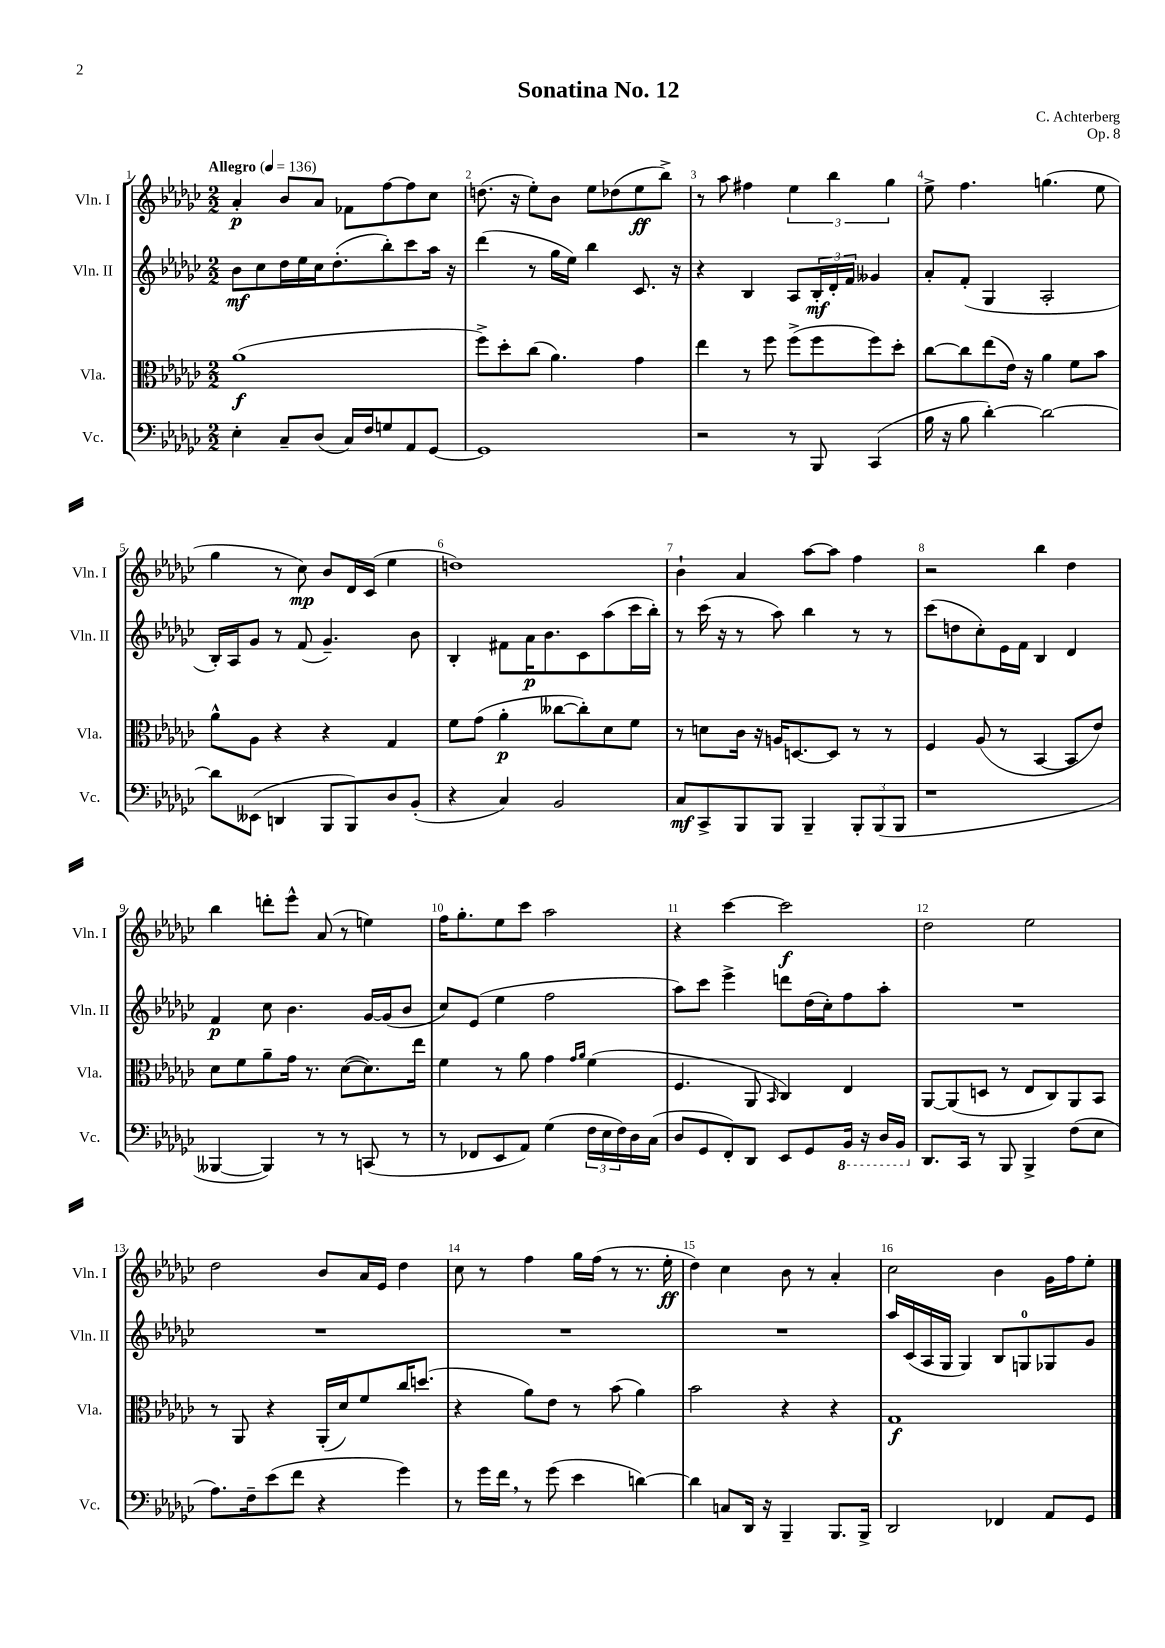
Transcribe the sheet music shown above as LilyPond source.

\header { title = "Sonatina No. 12" composer = "C. Achterberg" opus = "Op. 8" }
<<
\new StaffGroup <<
\new Staff = "s0" \with { instrumentName = "Vln. I" shortInstrumentName = "Vln. I" } {
    \clef treble \key ges \major \numericTimeSignature \time 2/2 \tempo "Allegro" 4 = 136
    aes'4-.\p bes'8 aes'8 fes'8 f''8~ f''8 ces''8 |
    d''8.( r16 ees''8-.) bes'8 ees''8 des''8( ees''8\ff bes''8->) |
    r8 aes''8 fis''4 \tuplet 3/2 { ees''4 bes''4 ges''4 } |
    ees''8-> f''4. g''4.( ees''8 |
    ges''4 r8 ces''8\mp) bes'8 des'16 ces'16( ees''4 |
    d''1) |
    bes'4-! aes'4 aes''8~ aes''8 f''4 |
    r2 bes''4 des''4 |
    bes''4 d'''8-. ees'''8-^ aes'8( r8 e''4) |
    f''16 ges''8.-. ees''8 ces'''8 aes''2 |
    r4 ces'''4~ ces'''2\f |
    des''2 ees''2 |
    des''2 bes'8 aes'16 ees'16 des''4 |
    ces''8 r8 f''4 ges''16 f''16( r8 r8. ees''16-.\ff |
    des''4) ces''4 bes'8 r8 aes'4-. |
    ces''2 bes'4 ges'16 f''16 ees''8-. \bar "|." |
}
\new Staff = "s1" \with { instrumentName = "Vln. II" shortInstrumentName = "Vln. II" } {
    \clef treble \key ges \major \numericTimeSignature \time 2/2
    bes'8\mf ces''8 des''16 ees''16 ces''16 des''8.-.( bes''8-.) ces'''8 aes''16 r16 |
    des'''4( r8 ges''16 ees''16) bes''4 ces'8. r16 |
    r4 bes4 aes8 \tuplet 3/2 { bes16-.\mf des'16-. f'16 } geses'4 |
    aes'8-. f'8-.( ges4 aes2-. |
    bes16-.) aes16 ges'8 r8 f'8( ges'4.--) bes'8 |
    bes4-. fis'8 aes'16\p bes'8. ces'8 aes''8( ces'''16 bes''16-.) |
    r8 ces'''16( r16 r8 aes''8) bes''4 r8 r8 |
    ces'''8( d''8 ces''8-.) ees'16 f'16 bes4 des'4 |
    f'4\p ces''8 bes'4. ges'16~ ges'16( bes'8 |
    ces''8) ees'8( ees''4 f''2 |
    aes''8) ces'''8 ees'''4-> d'''8 des''16( ces''16-.) f''8 aes''8-. |
    R1 |
    R1 |
    R1 |
    R1 |
    aes''16 ces'16( aes16 ges16 ges4) bes8 g8-0 ges8 ges'8 \bar "|." |
}
\new Staff = "s2" \with { instrumentName = "Vla." shortInstrumentName = "Vla." } {
    \clef alto \key ges \major \numericTimeSignature \time 2/2
    aes'1\f( |
    f''8->) des''8-. ces''8( aes'4.) ges'4 |
    ees''4 r8 f''8 f''8->( f''8 f''8) des''8-. |
    ces''8~ ces''8 ees''8( ees'16) r16 aes'4 f'8 bes'8 |
    aes'8-^ aes8 r4 r4 ges4 |
    f'8 ges'8( aes'4-.\p ceses''8~ ceses''8-.) des'8 f'8 |
    r8 d'8 ces'16 r16 a16 d8.~ d8 r8 r8 |
    f4 aes8( r8 bes,4~ bes,8 ees'8) |
    des'8 f'8 aes'8-- ges'16 r8. des'8~( des'8.) ees''16 |
    f'4 r8 aes'8 ges'4 \grace { ges'16 aes'16 } f'4( |
    f4. aes,8 \grace { bes,16 } ces4) ees4 |
    aes,8~ aes,8( d8 r8 ees8 ces8) aes,8 bes,8 |
    r8 aes,8 r4 aes,16-.( des'16) f'8 ces''16 d''8.( |
    r4 aes'8) ees'8 r8 bes'8( aes'4) |
    bes'2 r4 r4 |
    ges1\f \bar "|." |
}
\new Staff = "s3" \with { instrumentName = "Vc." shortInstrumentName = "Vc." } {
    \clef bass \key ges \major \numericTimeSignature \time 2/2
    ees4-. ces8-- des8( ces16) f16 g8 aes,8 ges,8~ |
    ges,1 |
    r2 r8 bes,,8 ces,4( |
    bes16 r16 bes8 des'4~-.) des'2~ |
    des'8 eeses,8( d,4 bes,,8 bes,,8) des8 bes,8-.( |
    r4 ces4) bes,2 |
    ces8\mf ces,8-> bes,,8 bes,,8 bes,,4-- \tuplet 3/2 { bes,,8-. bes,,8( bes,,8 } |
    r1 |
    beses,,4~ beses,,4) r8 r8 c,8( r8 |
    r8 fes,8 ees,8 aes,8) ges4( \tuplet 3/2 { f16 ees16 f16) } des16 ces16( |
    des8 ges,8 f,8-.) des,8 ees,8 ges,8 \ottava #-1 bes,,16 r16 des,16 bes,,16 \ottava #0 |
    des,8. ces,16 r8 bes,,8 bes,,4-> f8( ees8 |
    aes8.) f16-- ees'8( f'8 r4 ges'4) |
    r8 ges'16 f'16 \breathe r8 ges'8( ees'4 d'4~) |
    d'4 c8 des,16 r16 bes,,4-- bes,,8. bes,,16-> |
    des,2 fes,4 aes,8 ges,8 \bar "|." |
}
>>
>>
\layout { \context { \Score \override BarNumber.break-visibility = ##(#f #t #t) barNumberVisibility = #all-bar-numbers-visible } }
